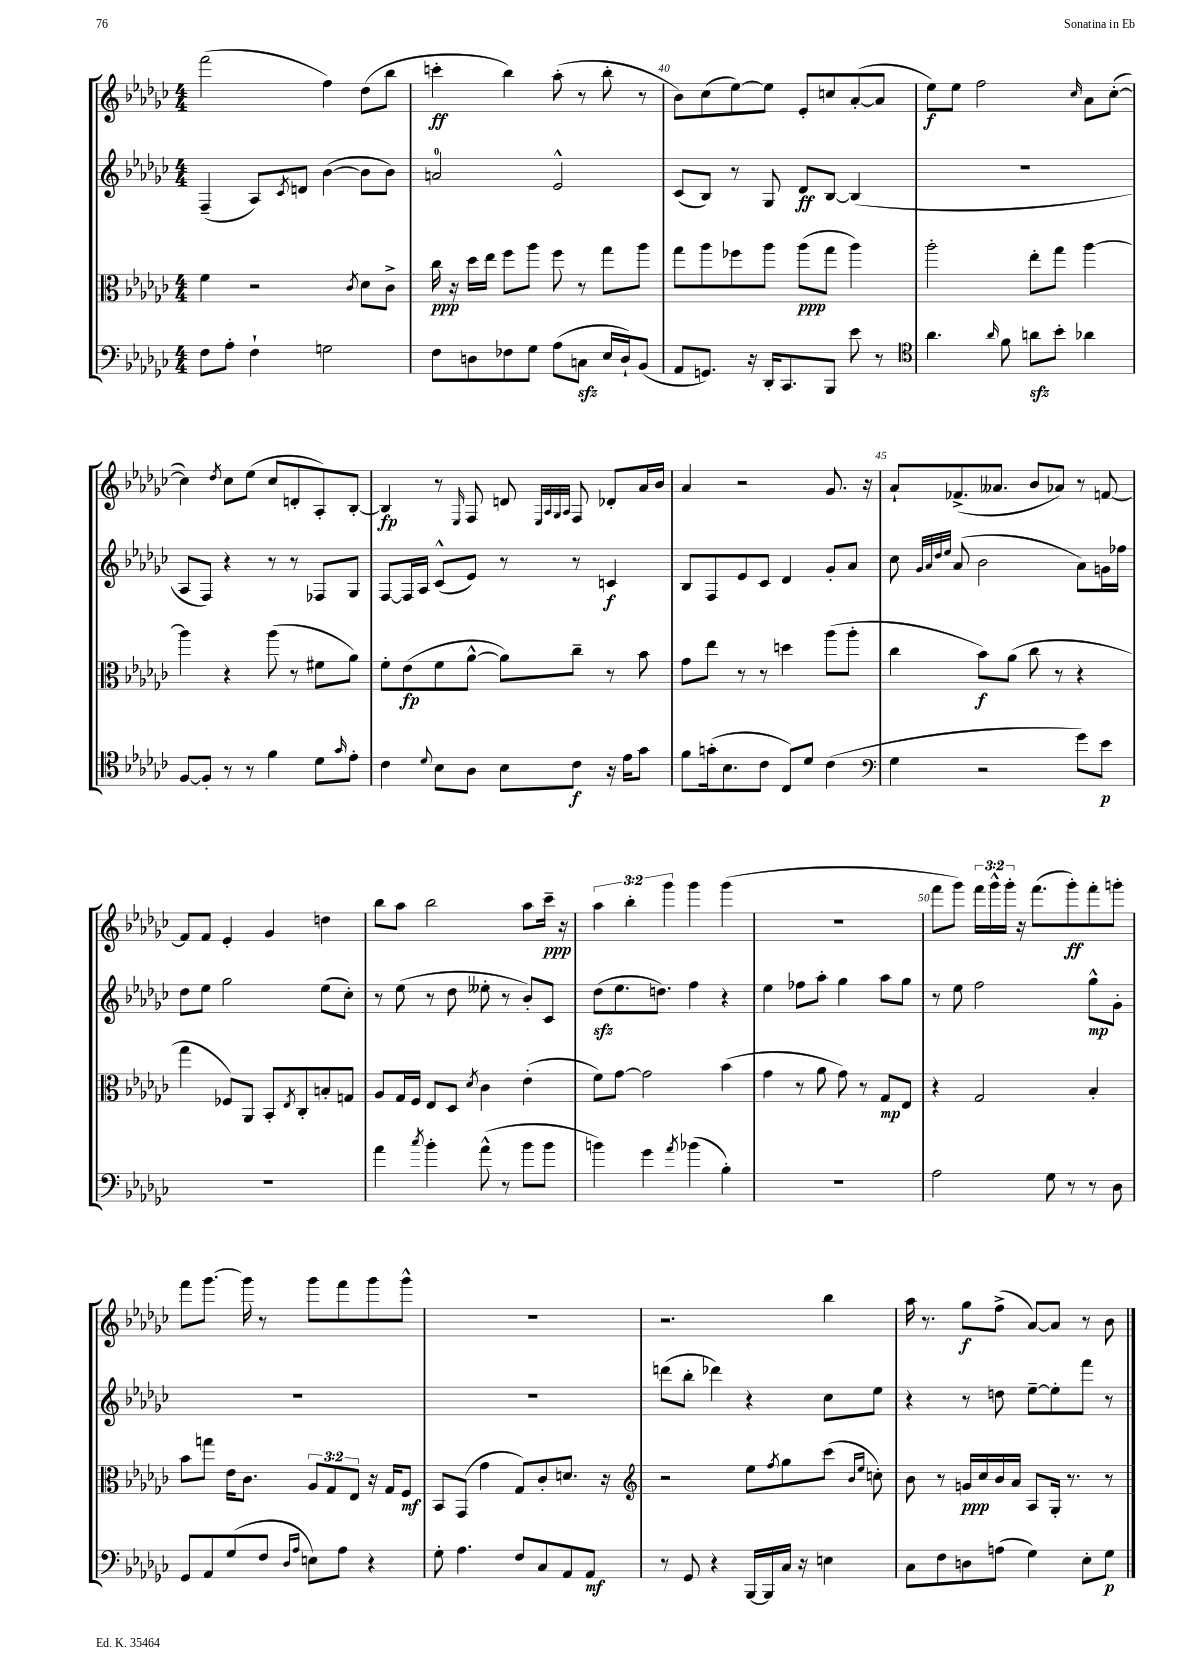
<<
\new StaffGroup <<
\new Staff = "s0" {
    \clef treble \key ges \major \numericTimeSignature \time 4/4 \override Staff.TupletNumber.text = #tuplet-number::calc-fraction-text
    f'''2( f''4) des''8( bes''8 |
    c'''4-.\ff bes''4) aes''8-.( r8 bes''8-. r8 |
    bes'8) ces''8( ees''8~) ees''8 ees'8-. c''8 aes'8~-.( aes'8 |
    ees''8\f) ees''8 f''2 \grace { ces''16 } aes'8 ces''8~-.( |
    ces''4) \acciaccatura { des''8 } ces''8 ees''8( ces''8 d'8-. aes8-.) bes8~-. |
    bes4\fp r8 \grace { ees16 } f8 d'8 \grace { ees32 aes32 ges32 aes32 } f8 des'8-. aes'16 bes'16 |
    aes'4 r2 ges'8. r16 |
    aes'8-! fes'8.->( aeses'8. bes'8 aes'8) r8 f'8~ |
    f'8 f'8 ees'4-. ges'4 d''4 |
    bes''8 aes''8 bes''2 aes''8 ces'''16--\ppp r16 |
    \tuplet 3/2 { aes''4 bes''4-. ges'''4 } ges'''4 ges'''4( |
    R1 |
    f'''8 ges'''8) \tuplet 3/2 { f'''16 ges'''16-^ ges'''16-. } r16 f'''8.( ges'''8-.\ff) f'''8-. g'''8-. |
    f'''8 ges'''8.~ ges'''16 r8 ges'''8 f'''8 ges'''8 ges'''8-^ |
    R1 |
    r2. bes''4 |
    aes''16 r8. ges''8\f f''8->( aes'8~) aes'8 r8 bes'8 \bar "|." |
}
\new Staff = "s1" {
    \clef treble \key ges \major \numericTimeSignature \time 4/4
    f4--( aes8) \acciaccatura { ces'8 } d'8 bes'4~( bes'8 bes'8) |
    a'2-0 ees'2-^ |
    ces'8( bes8) r8 ges8 des'8\ff bes8~ bes4( |
    R1 |
    aes8 f8) r4 r8 r8 fes8 ges8 |
    f8~ f16 aes16 ces'8-^( ees'8) r8 r8 c'4\f |
    bes8 f8 ees'8 ces'8 des'4 ges'8-. aes'8 |
    ces''8 \grace { ges'32 aes'32 des''32 ees''32 } aes'8( bes'2 aes'8) g'16 fes''16 |
    des''8 ees''8 ges''2 ees''8( ces''8-.) |
    r8 ees''8( r8 des''8 eeses''8-. r8 bes'8-.) ces'8 |
    des''8\sfz( ees''8. d''8.) f''4 r4 |
    ees''4 fes''8 aes''8-. ges''4 aes''8 ges''8 |
    r8 ees''8 f''2 ges''8-^\mp ges'8-. |
    R1 |
    R1 |
    d'''8( bes''8-. des'''4) r4 ces''8 ees''8 |
    r4 r8 d''8 ees''8~-- ees''8-. f'''8 r8 \bar "|." |
}
\new Staff = "s2" {
    \clef alto \key ges \major \numericTimeSignature \time 4/4 \override Staff.TupletNumber.text = #tuplet-number::calc-fraction-text
    f'4 r2 \acciaccatura { ces'8 } des'8 ces'8-> |
    ces''16\ppp r16 des''16 ees''16 f''8 aes''8 f''8 r8 ges''8 aes''8 |
    ges''8 aes''8 fes''8 aes''8 aes''8\ppp( ges''8 aes''4) |
    aes''2-. ees''8-. ges''8 aes''4~ |
    aes''4 r4 aes''8( r8 fis'8 aes'8) |
    f'8-. ees'8\fp( f'8 aes'8~-^ aes'8) ces''8-- r8 bes'8 |
    ges'8 ees''8 r8 r8 d''4 aes''8( aes''8-. |
    ces''4 bes'8\f) aes'8( ces''8 r8 r4 |
    ges''4 fes8) aes,8 bes,8-. \acciaccatura { ees8 } ces8-. b8-. g8 |
    aes8 ges16 f16 ees8 des8 \acciaccatura { des'8 } ces'4 ees'4-.( |
    f'8) ges'8~ ges'2 bes'4( |
    ges'4 r8 aes'8 ges'8) r8 ges8\mp ees8 |
    r4 ges2 bes4-. |
    bes'8 g''8 ees'16 ces'8. \tuplet 3/2 { aes8 ges8 ees8 } r16 ges16 f8\mf |
    bes,8 ges,8( ges'4 ges8) ces'8-. d'8. r16 |
    \clef treble r2 ees''8 \acciaccatura { f''8 } ges''8 ces'''8( \grace { bes'16 ees''16 } c''8-.) |
    bes'8 r8 g'16\ppp ces''16 bes'16 aes'16 aes8 ges16-. r8. r8 \bar "|." |
}
\new Staff = "s3" {
    \clef bass \key ges \major \numericTimeSignature \time 4/4
    f8 aes8-. f4-! g2 |
    f8 d8 fes8 ges8 aes8( c8\sfz ees16 d16-!) bes,8( |
    aes,8 g,8.) r16 des,16-. ces,8. bes,,8 ees'8 r8 |
    \clef tenor aes'4. \grace { aes'16 } f'8 a'8\sfz bes'8-. aes'4 |
    f8~ f8-. r8 r8 f'4 des'8 \grace { ges'16 } ees'8-. |
    ces'4 \appoggiatura { des'8 } bes8 aes8 bes8 ces'8\f r16 ees'16 ges'8 |
    f'8 g'16-.( bes8. ces'8 ces8) des'8 ces'4( |
    \clef bass ges4 r2 ges'8) ees'8\p |
    R1 |
    aes'4 \acciaccatura { ces''8 } bes'4-. aes'8-^( r8 bes'8 bes'8 |
    b'4) ges'4 \acciaccatura { aes'8 } bes'4( bes4-.) |
    R1 |
    aes2 ges8 r8 r8 des8 |
    ges,8 aes,8 ges8( f8 \grace { des16 aes16 } e8) aes8 r4 |
    ges8-. aes4. f8 ces8 aes,8 aes,8\mf |
    r8 ges,8 r4 bes,,16~ bes,,16 ces16 r16 e4 |
    ces8 f8 d8 a8( ges4) ees8-. ges8\p \bar "|." |
}
>>
>>
\layout { \context { \Score currentBarNumber = #38 \override BarNumber.break-visibility = ##(#f #t #t) barNumberVisibility = #(every-nth-bar-number-visible 5) } }
